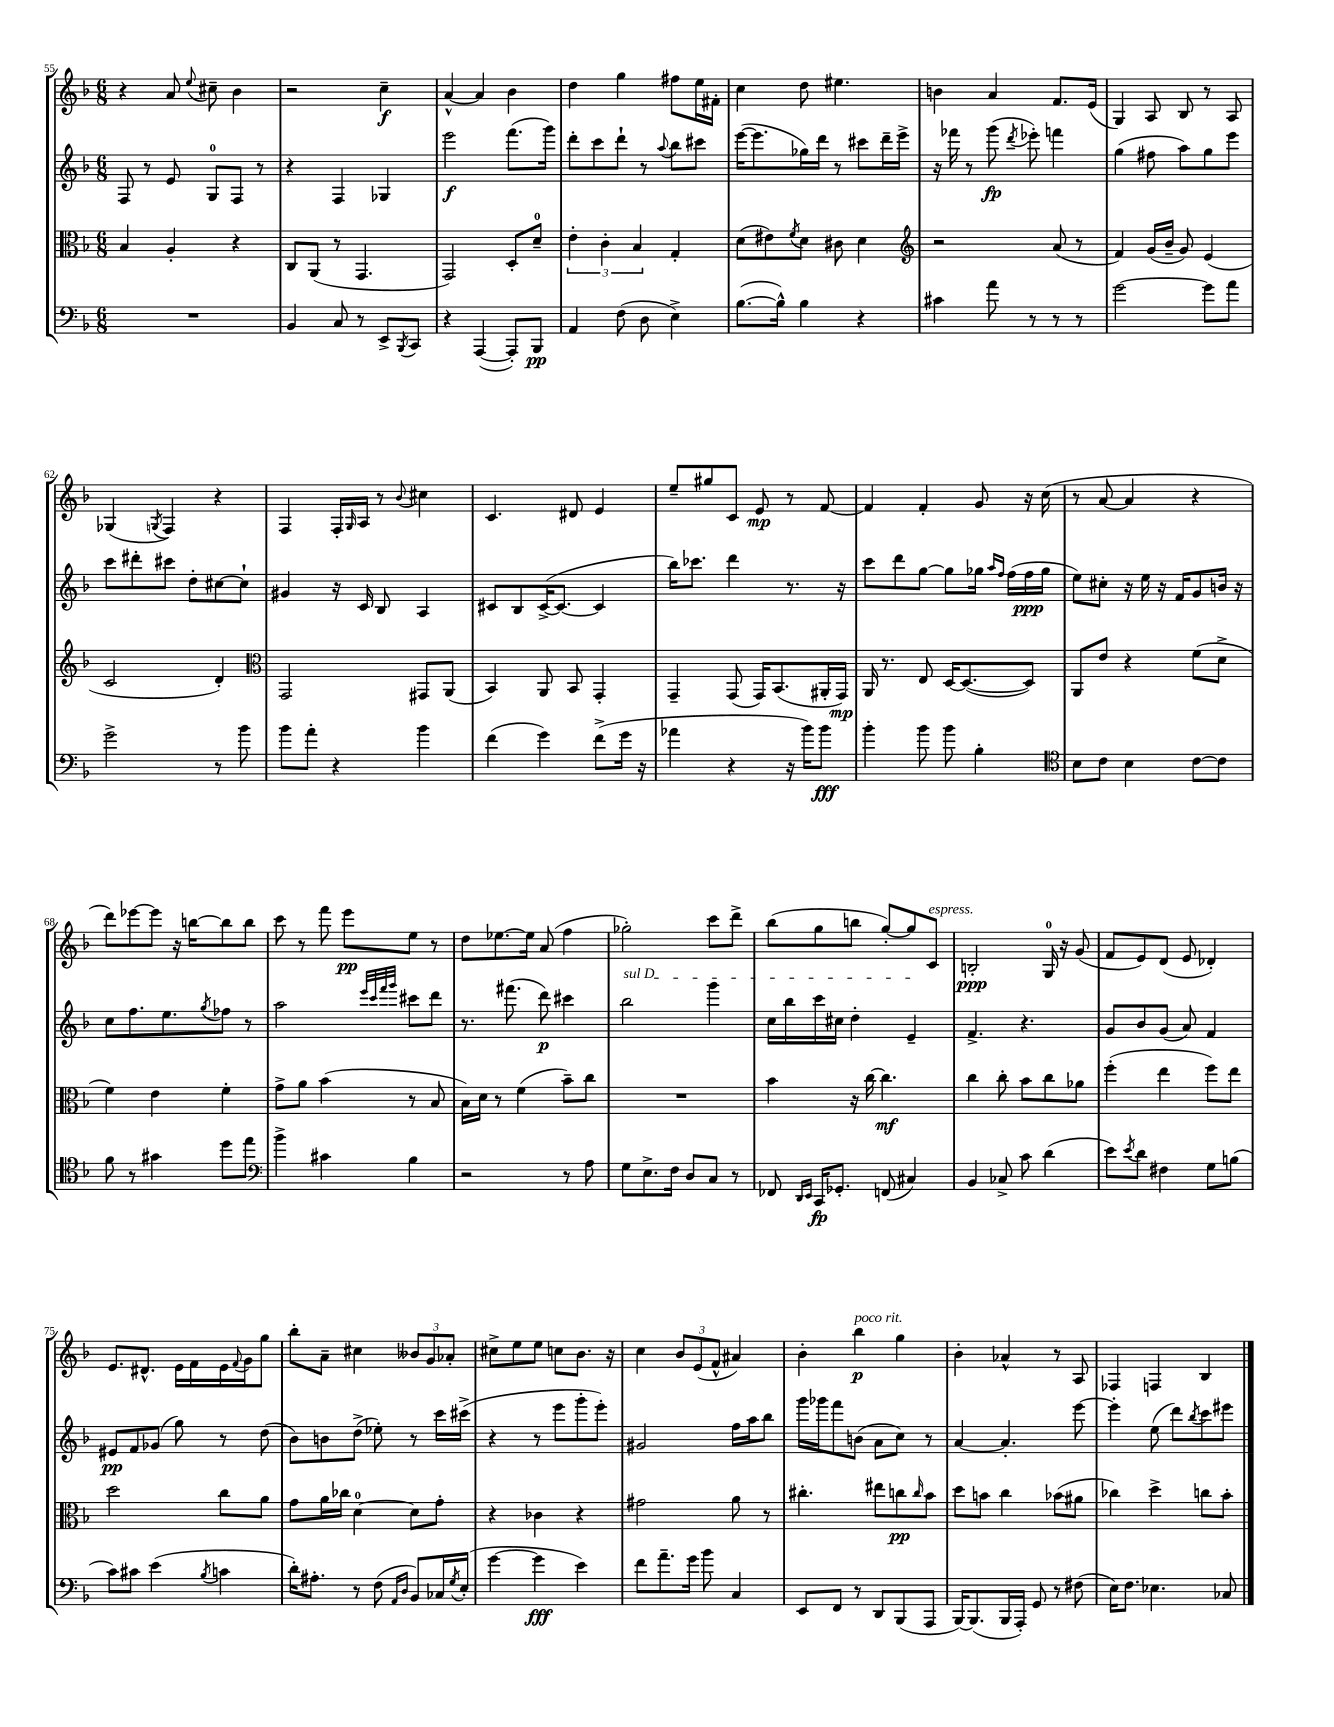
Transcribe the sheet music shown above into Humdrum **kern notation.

**kern	**kern	**kern	**kern
*staff4	*staff3	*staff2	*staff1
*clefF4	*clefC3	*clefG2	*clefG2
*k[b-]	*k[b-]	*k[b-]	*k[b-]
*M6/8	*M6/8	*M6/8	*M6/8
2.r	4B-/	8F/	4r
.	.	8r	.
.	4A'/	8e/	8a/
.	.	.	8qqee/
.	.	8G/L	8cc#~\
.	4r	8F/J	4b-\
.	.	8r	.
=	=	=	=
4BB-/	8C/L	4r	2r
.	(8AA/J	.	.
8C/	8r	4F/	.
8r	4.GG/	.	.
8EE^/L	.	4G-/	4cc~\
8qBBB-/	.	.	.
8CC/J	.	.	.
=	=	=	=
4r	2GG/)	2eee\	[4a^^/
([4AAA/	.	.	4a/]
8AAA'/]L)	8D'/L	(8.fff\L	4b-\
8BBB-/J	8d~/J	.	.
.	.	16ggg\Jk)	.
=	=	=	=
4AA/	6e'\	8ddd'\L	4dd\
.	.	8ccc\	.
.	6c'\	.	.
(8F\	.	8ddd`\J	4gg\
.	6B-/	.	.
8D\	.	8r	.
.	.	8qqaa/	.
4E^\)	4G'/	8bb-\L	8ff#\L
.	.	8ccc#\J	16ee\L
.	.	.	16f#'\JJ
=	=	=	=
([8.B-\L	(8d\L	([16eee\LK	4cc\
.	.	8.eee\]	.
.	8e#\)	.	.
16B-^^\]Jk)	.	.	.
.	8qf/	.	.
4B-\	8d\J	16gg-\L)	8dd\
.	.	16ddd\JJ	.
.	8c#\	8r	4.ee#\
4r	4d\	8ccc#\L	.
.	.	16ddd~\L	.
.	.	16eee^\JJ	.
=	=	=	=
*	*clefG2	*	*
4c#\	2r	16r	4b\
.	.	16fff-\	.
.	.	8r	.
8a\	.	(8ggg\	4a/
.	.	8qddd/	.
8r	.	8eee-'\)	.
8r	(8a/	4fff\	8.f/L
8r	8r	.	.
.	.	.	(16e/Jk
=	=	=	=
[2g\	4f/)	(4gg\	4G/)
.	(16g/LL	8ff#\	8A/
.	16b-~/JJ	.	.
.	8g/)	8aa\L)	8B-/
8g\]L	(4e/	8gg\	8r
8a\J	.	8eee\J	8A/
=	=	=	=
2g^\	2c/	8ccc\L	(4G-/
.	.	8ddd#'\	.
.	.	.	8qG/
.	.	8ccc#\J	4F/)
.	.	8dd'\L	.
8r	4d'/)	[8cc#\	4r
8b-\	.	8cc#`\]J	.
=	=	=	=
*	*clefC3	*	*
8b-\L	2GG/	4g#/	4F/
8a'\J	.	.	.
4r	.	16r	16F'/LL
.	.	.	16qqG/
.	.	16c/	16A/JJ
.	.	8B-/	8r
.	.	.	8qqb-/
4b-\	8GG#/L	4A/	4cc#\
.	(8AA/J	.	.
=	=	=	=
(4f\	4BB-/)	8c#/L	4.c/
.	.	8B-/	.
4g\)	8AA/	([16c#^/K	.
.	.	8.c#/_J	.
.	8BB-/	.	8d#/
(8f^\L	4GG'/	4c#/]	4e/
16g\Jk	.	.	.
16r	.	.	.
=	=	=	=
4a-\	4GG~/	16bb-\LK)	8ee~/L
.	.	8.ccc-\J	.
.	.	.	8gg#/
4r	(8GG/	4ddd\	8c/J
.	16GG/LK)	.	8e/
.	(8.BB-/	.	.
16r	.	8.r	8r
16b-\LK)	.	.	.
8b-\J	16AA#'/L	.	[8f/
.	16GG/JJ)	16r	.
=	=	=	=
4b-'\	16AA/	8ccc\L	4f/]
.	8.r	.	.
.	.	8ddd\	.
8b-\	8E/	[8gg\J	4f'/
8b-\	[16D/LK	8gg\]L	.
.	(8.D/_	.	.
4B-'\	.	16gg-\Jk	8g/
.	.	16qqaa/LL	.
.	.	16qqff/JJ	.
.	.	(16ff\LL	.
.	8D/]J)	16ff\	16r
.	.	16gg-\JJ	(16cc\
=	=	=	=
*clefC4	*	*	*
8B-\L	8AA/L	8ee\L)	8r
8c\J	8e/J	8cc#'\J	[8a/
4B-\	4r	16r	4a/]
.	.	16ee\	.
.	.	16r	.
.	.	16f/LK	.
[8c\L	(8f\L	8g/	4r
8c\]J	8d^\J	16b/Jk	.
.	.	16r	.
=	=	=	=
8f\	4f\)	8cc\L	8ddd\L)
8r	.	8.ff\	[8eee-\
4g#\	4e\	.	8eee-\]J
.	.	8.ee\	.
.	.	.	16r
.	.	.	[16bb\LK
.	.	8qgg/	.
8dd\L	4f'\	8ff-\J	8bb\]
8ee\J	.	8r	8bb\J
=	=	=	=
*clefF4	*	*	*
4b-^\	8g^\L	2aa\	8ccc\
.	8a\J	.	8r
4c#\	(4b-\	.	8fff\
.	.	.	8eee\L
.	.	32qqeee/LLL	.
.	.	32qqccc/	.
.	.	32qqfff/	.
.	.	32qqggg/JJJ	.
4B-\	8r	8ccc#\L	8ee\J
.	8B-/	8ddd\J	8r
=	=	=	=
2r	16B-\LL)	8.r	8dd\L
.	16d\JJ	.	.
.	8r	.	[8.ee-\
.	.	(8.fff#\	.
.	(4f\	.	.
.	.	.	16ee-\]Jk
.	.	8ddd\)	(8a/
8r	8b-~\L)	4ccc#\	4ff\
8A\	8cc\J	.	.
=	=	=	=
8G\L	2.r	2bb-\	2gg-'\)
8.E^\	.	.	.
16F\Jk	.	.	.
8D/L	.	.	.
8C/J	.	4ggg\	8ccc\L
8r	.	.	8ddd^\J
=	=	=	=
8FF-/	4b-\	16cc\LL	(8bb-\L
.	.	16bb-\	.
16qqDD/LL	.	.	.
16qqEE/JJ	.	.	.
16CC/LK	.	16ccc\	8gg\
8.GG-'/J	.	16cc#\JJ	.
.	16r	4dd'\	8bb\J
.	[16cc\	.	.
(8FF/	4.cc\]	.	[8gg'/L)
4C#/)	.	4e~/	8gg/]
.	.	.	8c/J
=	=	=	=
4BB-/	4cc\	4.f^/	2B'/
8C-^/	8cc'\	.	.
8c\	8b-\L	4.r	.
(4d\	8cc\	.	16G/
.	.	.	16r
.	8a-\J	.	(8g/
=	=	=	=
8e\L)	(4ff'\	8g/L	8f/L
8qe/	.	.	.
8d\J	.	8b-/	8e/)
4F#\	4ee\	(8g/J	(8d/J
.	.	8a/)	8e/
8G\L	8ff\L)	4f/	4d-'/)
(8B\J	8ee\J	.	.
=	=	=	=
8c\L)	2dd\	8e#/L	8.e/L
8c#\J	.	8f/	.
.	.	.	8.d#^^/J
(4e\	.	(8g-/J	.
.	.	8gg\)	16e\LL
.	.	.	16f\
8qB-/	.	.	.
4c\	8cc\L	8r	16e\
.	.	.	8qqf/
.	.	.	16g\J
.	8a\J	(8dd\	8gg\J
=	=	=	=
16d'\LK)	8g\L	8b-\L)	8bb-'\L
8.A#'\J	.	.	.
.	16a\L	8b\	8a~\J
.	16cc-\JJ	.	.
8r	[4d\	(8dd^\J	4cc#\
(8F\	.	8ee-'\)	.
16qqAA/LL	.	.	.
16qqD/JJ	.	.	.
8BB-/L)	8d\]L	8r	12b--/L
.	.	.	12g/
16C-/L	8g'\J	16ccc\LL	.
.	.	.	12a-'/J
8qG/	.	.	.
(16E'/JJ	.	(16ccc#^\JJ	.
=	=	=	=
[4g\	4r	4r	8cc#^\L
.	.	.	8ee\
4g\]	4c-\	8r	8ee\J
.	.	8eee\L	8cc\L
4e\)	4r	8ggg'\	8.b-\J
.	.	8eee'\J)	.
.	.	.	16r
=	=	=	=
8f\L	2g#\	2g#/	4cc\
8.a~\	.	.	.
.	.	.	12b-/L
16g\Jk	.	.	.
.	.	.	(12e/
8b-\	.	.	.
.	.	.	12f^^/J
4C/	8a\	16ff\LL	4a#/)
.	.	16aa\J	.
.	8r	8bb-\J	.
=	=	=	=
8EE/L	4.cc#'\	16ggg\LL	4b-'\
.	.	16ggg-\J	.
8FF/J	.	8fff\	.
8r	.	(8b\J	4bb-\
8DD/L	8ee#\L	8a\L	.
(8BBB-/	8cc\	8cc\J)	4gg\
.	16qqcc/	.	.
8AAA/J	8b-\J	8r	.
=	=	=	=
[16BBB-/LK)	8dd\L	[4a/	4b-'\
(8.BBB-/]	.	.	.
.	8b\J	.	.
16BBB-/L	4cc\	4.a'/]	4a-^^/
16AAA'/JJ)	.	.	.
8GG/	.	.	.
8r	(8b-\L	.	8r
(8F#\	8a#\J	[8eee\	8A/
=	=	=	=
16E\LK)	4cc-\)	4eee'\]	4F-/
8.F\J	.	.	.
4.E-\	4dd^\	(8ee\	4F/
.	.	8ddd\L)	.
.	.	8qbb-/	.
.	8cc\L	8ccc\	4B-/
8C-/	8b-'\J	8eee#\J	.
==	==	==	==
*-	*-	*-	*-
